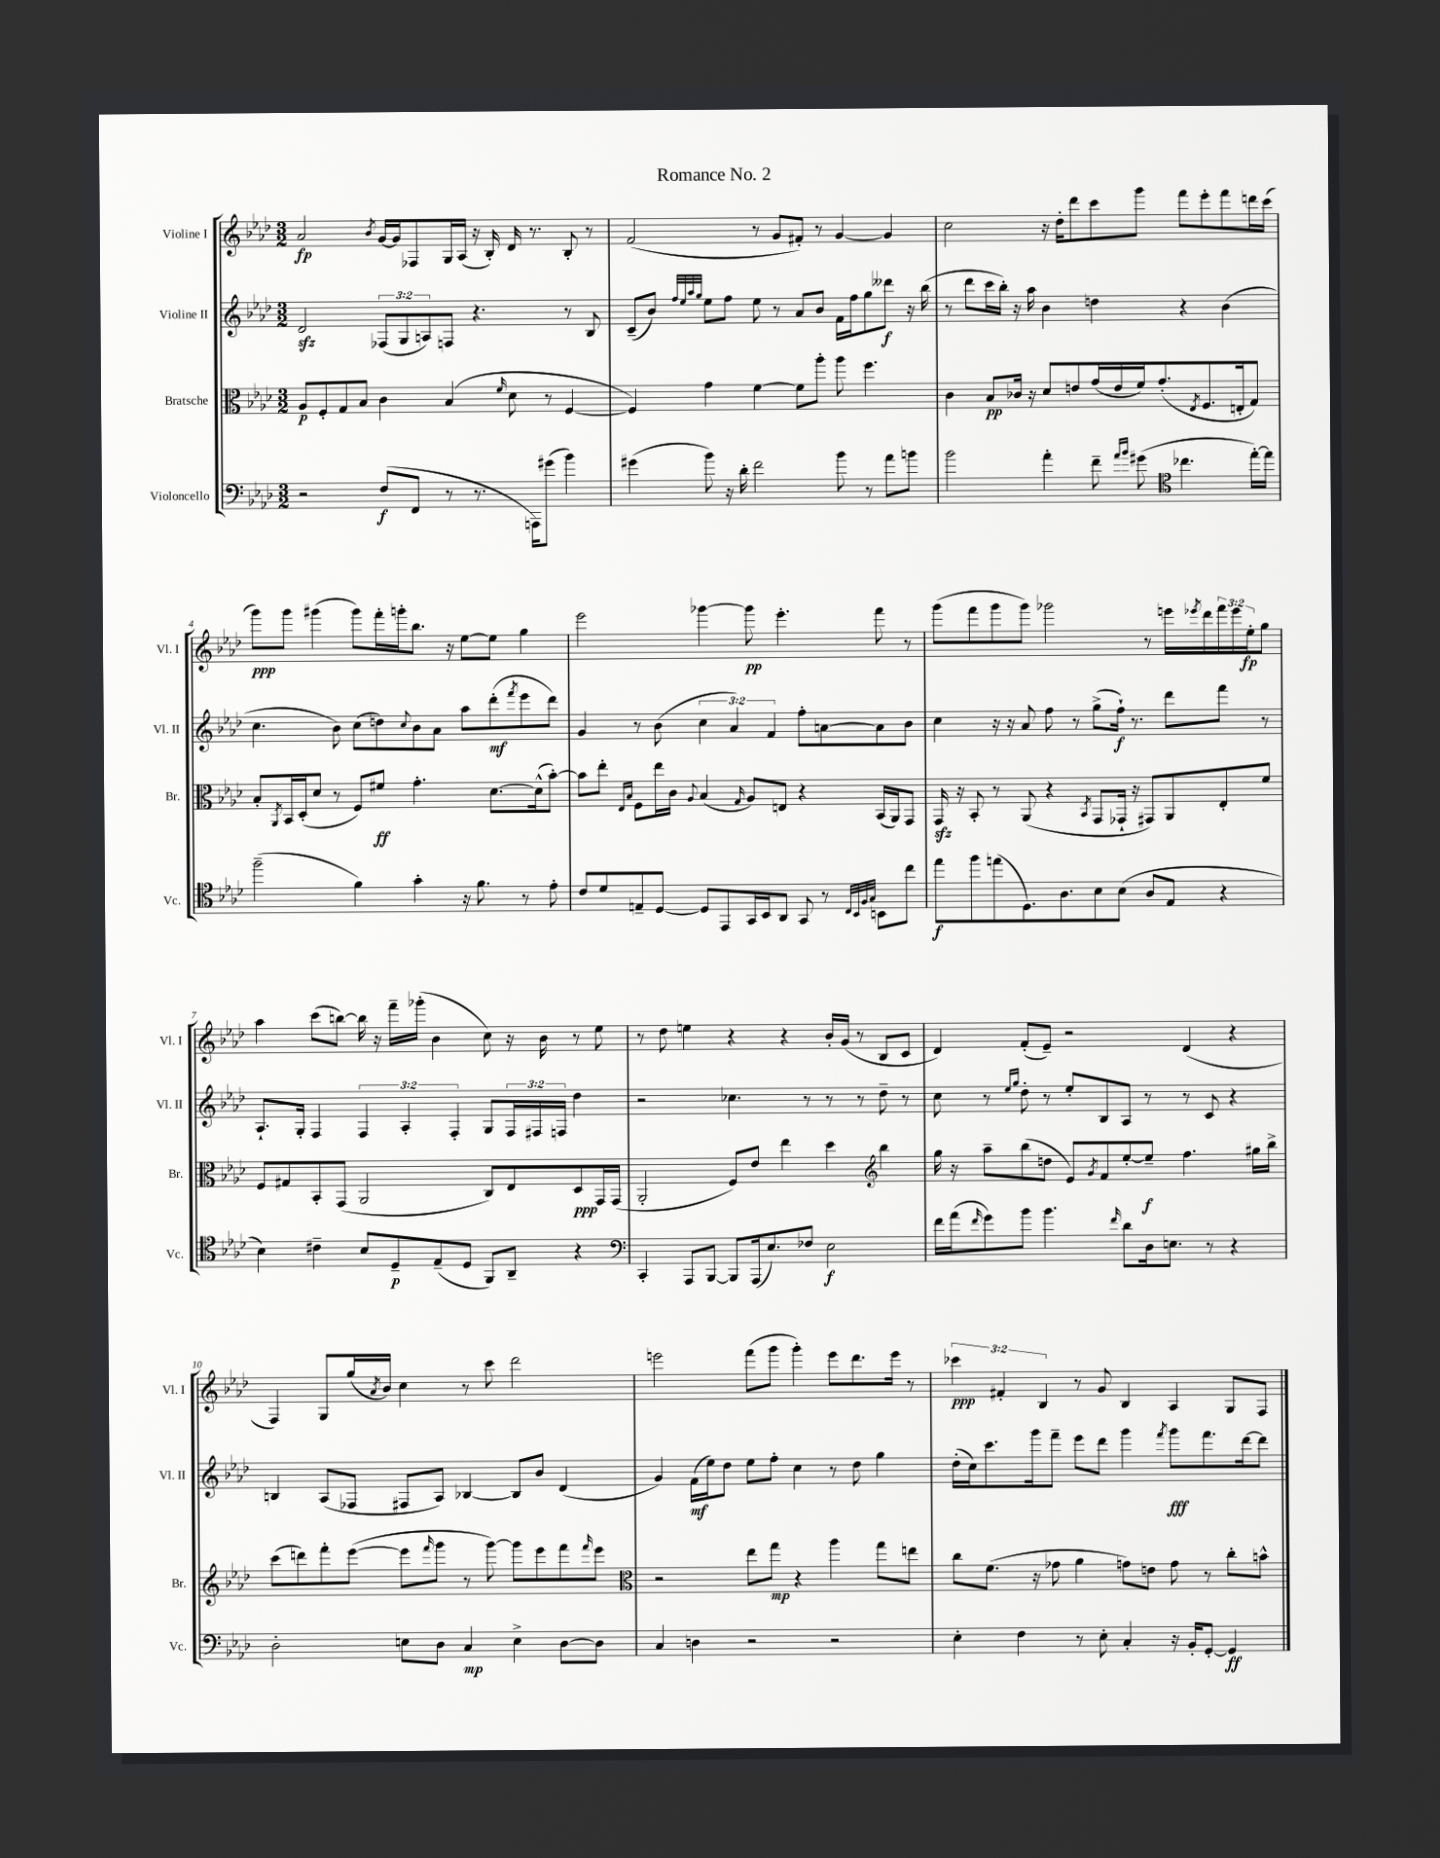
\header { title = "Romance No. 2" }
<<
\new StaffGroup <<
\new Staff = "s0" \with { instrumentName = "Violine I" shortInstrumentName = "Vl. I" } {
    \clef treble \key aes \major \numericTimeSignature \time 3/2 \override Staff.TupletNumber.text = #tuplet-number::calc-fraction-text
    aes'2\fp \acciaccatura { bes'8 } g'16~ g'16 fes8 g16 aes16( r16 bes16-.) des'16 r8. bes8-. r8 |
    f'2( r8 g'8 fis'8-.) r8 g'4~ g'4 |
    c''2 r16 des''16-. des'''8 c'''8 g'''8 f'''8 ees'''8-. f'''8 d'''16 c'''16( |
    g'''8\ppp) g'''8 gis'''4( gis'''8) f'''16-. g'''16-. bes''8. r16 ees''8~ ees''8 g''4 |
    ees'''2 ges'''4~ ges'''8\pp ees'''4.-. f'''8 r8 |
    g'''8( f'''8 g'''8 g'''8) ges'''2 r8 e'''16 \acciaccatura { ees'''8 } des'''16 \tuplet 3/2 { f'''16 ees'''16 ees''16-.\fp } g''8 |
    aes''4 c'''8( b''8~) b''16 r16 f'''16-- ges'''16-.( bes'4 c''8) r16 bes'16 r8 ees''8 |
    r8 des''8 e''4 r4 r4 bes'16-. g'16( r8 bes8 c'8 |
    des'4) f'8-.( ees'8--) r2 des'4( r4 |
    f4) g8 g''16( \acciaccatura { aes'8 } bes'16) c''4 r8 c'''8 des'''2 |
    e'''2 f'''8( g'''8 g'''4-.) e'''8 des'''8. e'''16 r8 |
    \tuplet 3/2 { ces'''4\ppp fis'4-. bes4 } r8 g'8 bes4 aes4 g8 f8 \bar "|." |
}
\new Staff = "s1" \with { instrumentName = "Violine II" shortInstrumentName = "Vl. II" } {
    \clef treble \key aes \major \numericTimeSignature \time 3/2 \override Staff.TupletNumber.text = #tuplet-number::calc-fraction-text
    des'2\sfz \tuplet 3/2 { fes8( g8 a8) } f8 r4. r8 bes8 |
    c'8--( bes'8) \grace { f''32 ees''32 aes''32 g''32 } ees''8 f''8 ees''8 r8 aes'8 bes'8 f'16 f''16 g''8 deses'''8\f r16 bes''16( |
    r8 des'''8 c'''16 bes''16-.) r16 aes''16 bes'4 d''4 r4 bes'4( |
    c''4. bes'8) c''8( d''8) \appoggiatura { c''8 } bes'8 aes'8 aes''8 des'''8-.\mf( \acciaccatura { f'''8 } ees'''8 des'''8) |
    g'4 r8 bes'8( \tuplet 3/2 { c''4 aes'4) f'4 } f''8-. a'8~ a'8 bes'8 |
    c''4 r16 r16 aes'8 f''8 r8 g''8->( f''16-!\f) r8. des'''8 f'''8 r8 |
    aes8.-! g16-. f4 \tuplet 3/2 { f4 aes4-. f4-. } g8 \tuplet 3/2 { f16 fis16 f16 } des''4 |
    r2 ces''4. r8 r8 r8 des''8-- r8 |
    c''8 r8 \grace { ees''16 g''16 } des''8-. r8 ees''8-. bes8 aes8 r8 r8 c'8 r4 |
    b4 aes8( fes8 fis8 aes8) bes4~ bes8 bes'8 des'4( |
    g'4) f'16\mf( ees''16) des''8 ees''8 f''8-. c''4 r8 des''8 g''4 |
    des''16-.( c''16) c'''8. g'''16 f'''8-- ees'''8 des'''8 g'''4 \acciaccatura { f'''8 } g'''8\fff f'''8. des'''16~ des'''8 \bar "|." |
}
\new Staff = "s2" \with { instrumentName = "Bratsche" shortInstrumentName = "Br." } {
    \clef alto \key aes \major \numericTimeSignature \time 3/2
    aes8\p f8-. g8 bes8 c'4 bes4( \grace { f'16 } des'8 r8 f4~ |
    f4) g'4 f'4~ f'8 aes''8-. aes''8 f''4. |
    c'4 bes8\pp ces'16 r16 des'8 e'8 g'16( e'16 f'16) g'8.-.( \acciaccatura { ees8 } f8. e16-. g8) |
    bes8-. \acciaccatura { aes,8 } bes,16 des16-.( des'8 r8 f8) fis'8\ff g'4.-. des'8.~ des'16-^( bes'8~-.) |
    bes'8 ees''8-. \grace { ees16 bes16 } f8 ees''16 c'16 \appoggiatura { aes8 } bes4( \grace { g16 } aes8) e8 r4 bes,16( aes,16) g,8 |
    g,16\sfz r16 bes,8-. r8 aes,8( r4 \acciaccatura { bes,8 } g,8 ges,16-! r16 gis,8) aes,8 ees8-. f'8 |
    f8 gis8 bes,8-. g,8( aes,2 c8) ees8 des8\ppp g,16 g,16( |
    aes,2-. f8) ees'8 ees''4 des''4 \clef treble bes''4 |
    g''16 r16 aes''8-- bes''8( d''8 ees'8) \acciaccatura { g'8 } f'8 ees''8~-. ees''8--\f f''4. gis''16 bes''16-> |
    c'''8( d'''8) f'''8-. ees'''8~( ees'''8 \grace { f'''16 } g'''8 r8 g'''8~) g'''8 ees'''8 f'''8 \grace { f'''16 } ees'''8 |
    \clef alto r2 ees''8 g''8\mp r4 aes''4 g''8 e''8 |
    c''8 f'8.( r16 ges'8 aes'4 g'8) e'8 g'8 r8 c''8-. b'8-^ \bar "|." |
}
\new Staff = "s3" \with { instrumentName = "Violoncello" shortInstrumentName = "Vc." } {
    \clef bass \key aes \major \numericTimeSignature \time 3/2
    r2 f8\f( f,8 r8 r8. a,,16) gis'8( bes'4) |
    gis'4( bes'8) r16 des'16-. f'2 bes'8 r8 aes'8 b'8 |
    bes'2 aes'4-. f'8-- \grace { aes'16 bes'16 } gis'8( \clef tenor ces''4. ees''16~-.) ees''16 |
    f''2--( f'4) g'4-. r16 f'8. r8 ees'8-. |
    c'8 des'8 e8-- des8~ des8 ees,8 g,16 bes,16 aes,8 g,8 r8 \grace { c32 bes,32 f32 g32 } b,8 c''8 |
    ees''8\f f''8 e''8( des8.) aes8. bes8 bes8( aes8 ees8 r4 |
    bes4) cis'4-- bes8 des8--\p ees8--( des8 f,8) aes,8-- r4 |
    \clef bass c,4-. aes,,8 bes,,8~ bes,,8 aes,,16( ees8.) fes8 ees2\f |
    f'16 aes'16( \grace { f'16 } g'8) bes'8 bes'4. \grace { f'16 } des'8 des16 e8. r8 r4 |
    des2-. e8 des8 c4\mp e4-> des8~ des8 |
    c4 d4 r2 r2 |
    ees4-. f4 r8 ees8-. c4-. r16 bes,16-. g,8~-. g,4\ff \bar "|." |
}
>>
>>
